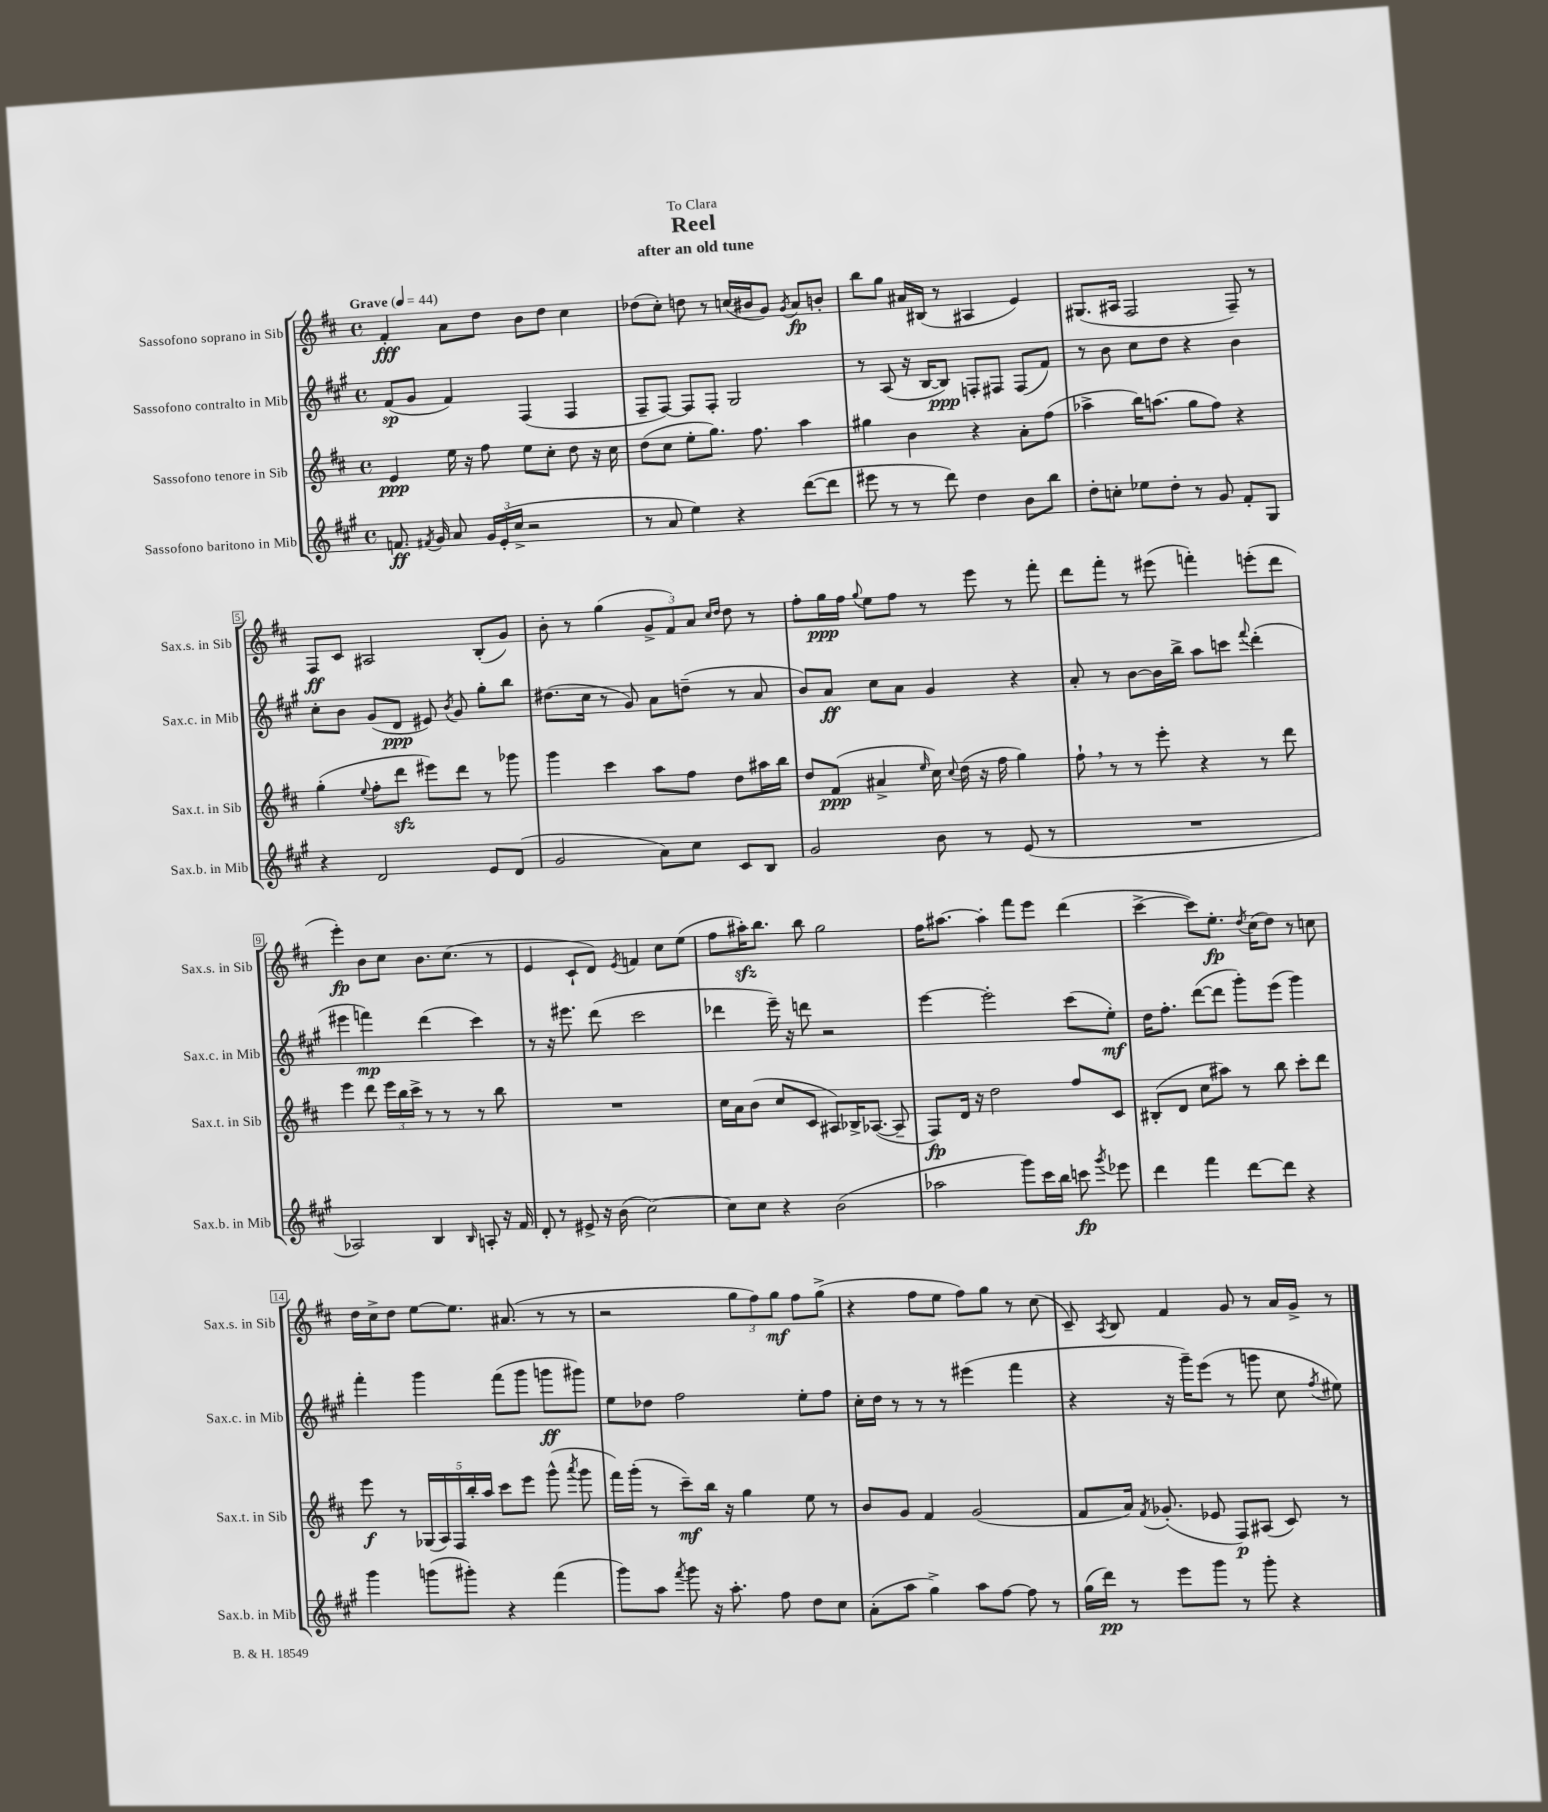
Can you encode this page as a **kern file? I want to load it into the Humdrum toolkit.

**kern	**kern	**kern	**kern
*staff4	*staff3	*staff2	*staff1
*clefG2	*clefG2	*clefG2	*clefG2
*k[f#c#g#]	*k[f#c#]	*k[f#c#g#]	*k[f#c#]
*M4/4	*M4/4	*M4/4	*M4/4
*met(c)	*met(c)	*met(c)	*met(c)
*MM44	*MM44	*MM44	*MM44
8.f/	4e/	(8f#/L	4f#'/
.	.	8g#/J	.
8qf#/	.	.	.
16g#/	.	.	.
8a/	16ee\	4f#/)	8a\L
.	16r	.	.
24g#/LL	8ff#\	.	8dd\J
(24e'/	.	.	.
24cc#^/JJ	.	.	.
2r	8ee\L	(4F#/	8b\L
.	8cc#'\J	.	8dd\J
.	8dd\	4F#/	4cc#\
.	16r	.	.
.	16cc#\	.	.
=	=	=	=
8r	(8dd\L	8F#~/L	(8dd-\L
8a/	8cc#\J	[8F#/J)	8cc#'\J)
4ee\)	8ee'\L	8F#/]L	8dd\
.	8.gg\J)	8F#'/J	8r
4r	.	2G#/	(16cc/LL
.	8.ff#\	.	16b#/J
.	.	.	8g/J)
.	.	.	8qg/
([8ddd\L	4aa\	.	8a/L
8ddd\]J	.	.	8b'/J
=	=	=	=
8eee#\	4gg#\	8r	8bb\L
8r	.	(8A/	8gg\J
8r	4b\	16r	16a#/LL
.	.	[16B/LK	(16B#/JJ
8ddd\)	.	8B/]J)	8r
4dd\	4r	8F'/L	4A#/
.	.	8F#/J	.
8b\L	8a'\L	(8F#/L	4e/)
8bb\J	(8ff#\J	8f#/J)	.
=	=	=	=
8dd'\L	4aa-^\	8r	(8.G#/L
8cc'\J	.	8b\	.
.	.	.	16A#/Jk
8ee-\L	16bb\LK)	8cc#\L	2F#/
.	(8.aa\J	.	.
8dd'\J	.	8dd\J	.
8r	8gg\L	4r	.
8g#/	8ff#\J)	.	.
8f#'/L	4r	4b\	8F#~/)
8G#/J	.	.	8r
=	=	=	=
4r	(4gg'\	8cc#'\L	8F#/L
.	.	8b\J	8c#/J
.	8qqee/	.	.
2d/	8ff#'\L	(8g#/L	2A#/
.	8ddd\J	8d/J	.
.	8eee#\L)	8e#/)	.
.	.	8qb/	.
.	8ddd\J	8g#/	.
8e/L	8r	8gg#'\L	(8B'/L
(8d/J	8ggg-\	8bb\J	8g/J)
=	=	=	=
2g#/	4ggg\	(8.dd#\L	8b'\
.	.	.	8r
.	.	16cc#\Jk	.
.	4ccc#\	8r	(4gg\
.	.	8g#/)	.
8a\L)	8aa\L	8a\L	12g^/L
.	.	.	12f#/)
8cc#\J	8ff#\J	(8dd~\J	.
.	.	.	12a/J
.	.	.	16qqcc#/LL
.	.	.	16qqdd/JJ
8c#/L	8dd\L	8r	8dd\
8B/J	16aa#\L	8a/	8r
.	16bb\JJ	.	.
=	=	=	=
2g#/	8dd/L	8b/L)	8ff#'\L
.	(8f#/J	8a/J	16gg\L
.	.	.	16ff#\JJ
.	.	.	8qqgg/
.	4a#^/	8cc#\L	8ee\L
.	.	8a\J	8ff#\J
.	16qqee/	.	.
8b\	16cc#\)	4g#/	8r
.	8qqcc#/	.	.
.	(16dd\	.	.
8r	16r	.	8eee\
.	16ff#\	.	.
(8e/	4gg\)	4r	8r
8r	.	.	8fff#'\
=	=	=	=
1r	8ff#`\	8a'/	8ddd\L
.	8r	8r	8fff#'\J
.	8r	[8b\L	8r
.	8eee'\	16b\]L	(8eee#\
.	.	16bb^\JJ	.
.	4r	8aa\L	4fff'\)
.	.	8ccc\J	.
.	.	8qqfff#/	.
.	8r	(4ddd'\	(8eee'\L
.	8ddd\	.	8ddd\J
=	=	=	=
2A-/)	4eee\	4eee#\	4eee'\)
.	8ddd\	4fff\)	8b\L
.	24eee\LL	.	8cc#\J
.	24bb\	.	.
.	24ccc#^\JJ	.	.
4B/	8r	(4ddd\	8.b\L
.	8r	.	.
.	.	.	(8.cc#\J
16qqB/	.	.	.
8A'/	8r	4ccc#\)	.
16r	8bb\	.	8r
16f#/	.	.	.
=	=	=	=
8d'/	1r	8r	4e/
8r	.	16r	.
.	.	8.eee#\	.
8e#^/	.	.	8c#`/L
16r	.	(8ddd\	8d/J)
(16b\	.	.	.
.	.	.	8qe/
[2cc#\)	.	2ccc#\	4f/
.	.	.	8cc#\L
.	.	.	(8ee\J
=	=	=	=
8cc#\]L	16cc#\LL	4ddd-\	8ff#\L
.	16a\J	.	.
8cc#\J	(8b\J	.	16aa#'\K)
.	.	.	8.bb\J
4r	8cc#/L	16eee~\)	.
.	.	16r	.
.	8c#/J	8ddd\	8bb\
(2b\	8A#/L)	2r	2gg\
.	16B-^/K	.	.
.	([8.A-/J	.	.
.	8A-~/]	.	.
=	=	=	=
2aa-\	8F#/L)	[4eee\	16ff#\LK
.	.	.	[8.aa#\J
.	16d/Jk	.	.
.	16r	.	.
.	2dd\	2eee'\]	4aa#'\]
8ggg#\L)	.	.	8fff#\L
16ccc#\L	.	.	8eee\J
16bb\JJ	.	.	.
8ccc\	8ff#/L	(8ccc#\L	(4ddd\
8qggg#/	.	.	.
8eee-\	8c#/J	8ee'\J)	.
=	=	=	=
4ddd\	(8B#'/L	16dd\LK	[4ccc#^\
.	.	8.ff#'\J	.
.	8d/J	.	.
4fff#\	8cc#\L	([8ddd\L	8ccc#\]L)
.	8aa#\J)	8ddd\]J	8.ee'\J
[8ddd\L	8r	8ggg#'\L)	.
.	.	.	8qdd/
.	.	.	(16cc#\LK
8ddd\]J	8bb\	(8eee\J	8dd\J)
4r	8ccc#'\L	4ggg#\)	8r
.	8ddd\J	.	8cc\
=	=	=	=
4ggg#\	8eee\	4fff#'\	16dd\LL
.	.	.	16cc#^\J
.	8r	.	8dd\J
(8ggg\L	(20G-/LL	4ggg#\	[8ee\L
.	20A/)	.	.
.	20F#/	.	.
8ggg#'\J)	.	.	8.ee\]J
.	20bb'/	.	.
.	20aa/JJ	.	.
4r	8ccc#\L	(8fff#\L	.
.	.	.	(8.a#/
.	8eee\J	8ggg#\J	.
(4fff#\	(8ggg^^\	8ggg\L	8r
.	8qaaa/	.	.
.	8ggg\	8ggg#\J)	8r
=	=	=	=
8ggg#\L)	16fff#\LL)	8ee\L	2r
.	(16ggg'\JJ	.	.
8aa\J	8r	8dd-\J	.
8qfff#/	.	.	.
8ggg#\	8ccc#~\L)	2ff#\	.
16r	16bb\Jk	.	.
8.aa'\	16r	.	.
.	4gg\	.	12gg\L
.	.	.	12ff#\)
8ff#\	.	.	.
.	.	.	12gg\J
8dd\L	8ee\	8ee'\L	8ff#\L
8cc#\J	8r	8ff#\J	(8gg^\J
=	=	=	=
(8a'\L	8b/L	16cc#'\LL	4r
.	.	16dd\JJ	.
8aa\J	8g/J	8r	.
4gg#^\)	4f#/	8r	8ff#\L
.	.	8r	8ee\J
8aa\L	(2g/	(4eee#\	8ff#\L)
[8ff#\J	.	.	8gg\J
8ff#\]	.	4fff#\	8r
8r	.	.	(8cc#\
=	=	=	=
(16gg#\LL	8f#/L	4r	8c#~/)
16ddd\JJ)	.	.	.
.	.	.	8qA/
8r	16a/Jk)	.	8B/
.	8qf#/	.	.
.	(8.g-'/	.	.
8eee\L	.	16r	4f#/
.	.	16ggg#~\LK)	.
8ggg#\J	8e-/	(8eee\J	.
8r	8F#/L)	8r	8g/
8ggg#'\	(8A#/J	8ggg\	8r
4r	8c#/)	8cc#\	16a/LL
.	.	.	16g^/JJ
.	.	8qff#/	.
.	8r	8ee#\)	8r
==	==	==	==
*-	*-	*-	*-
